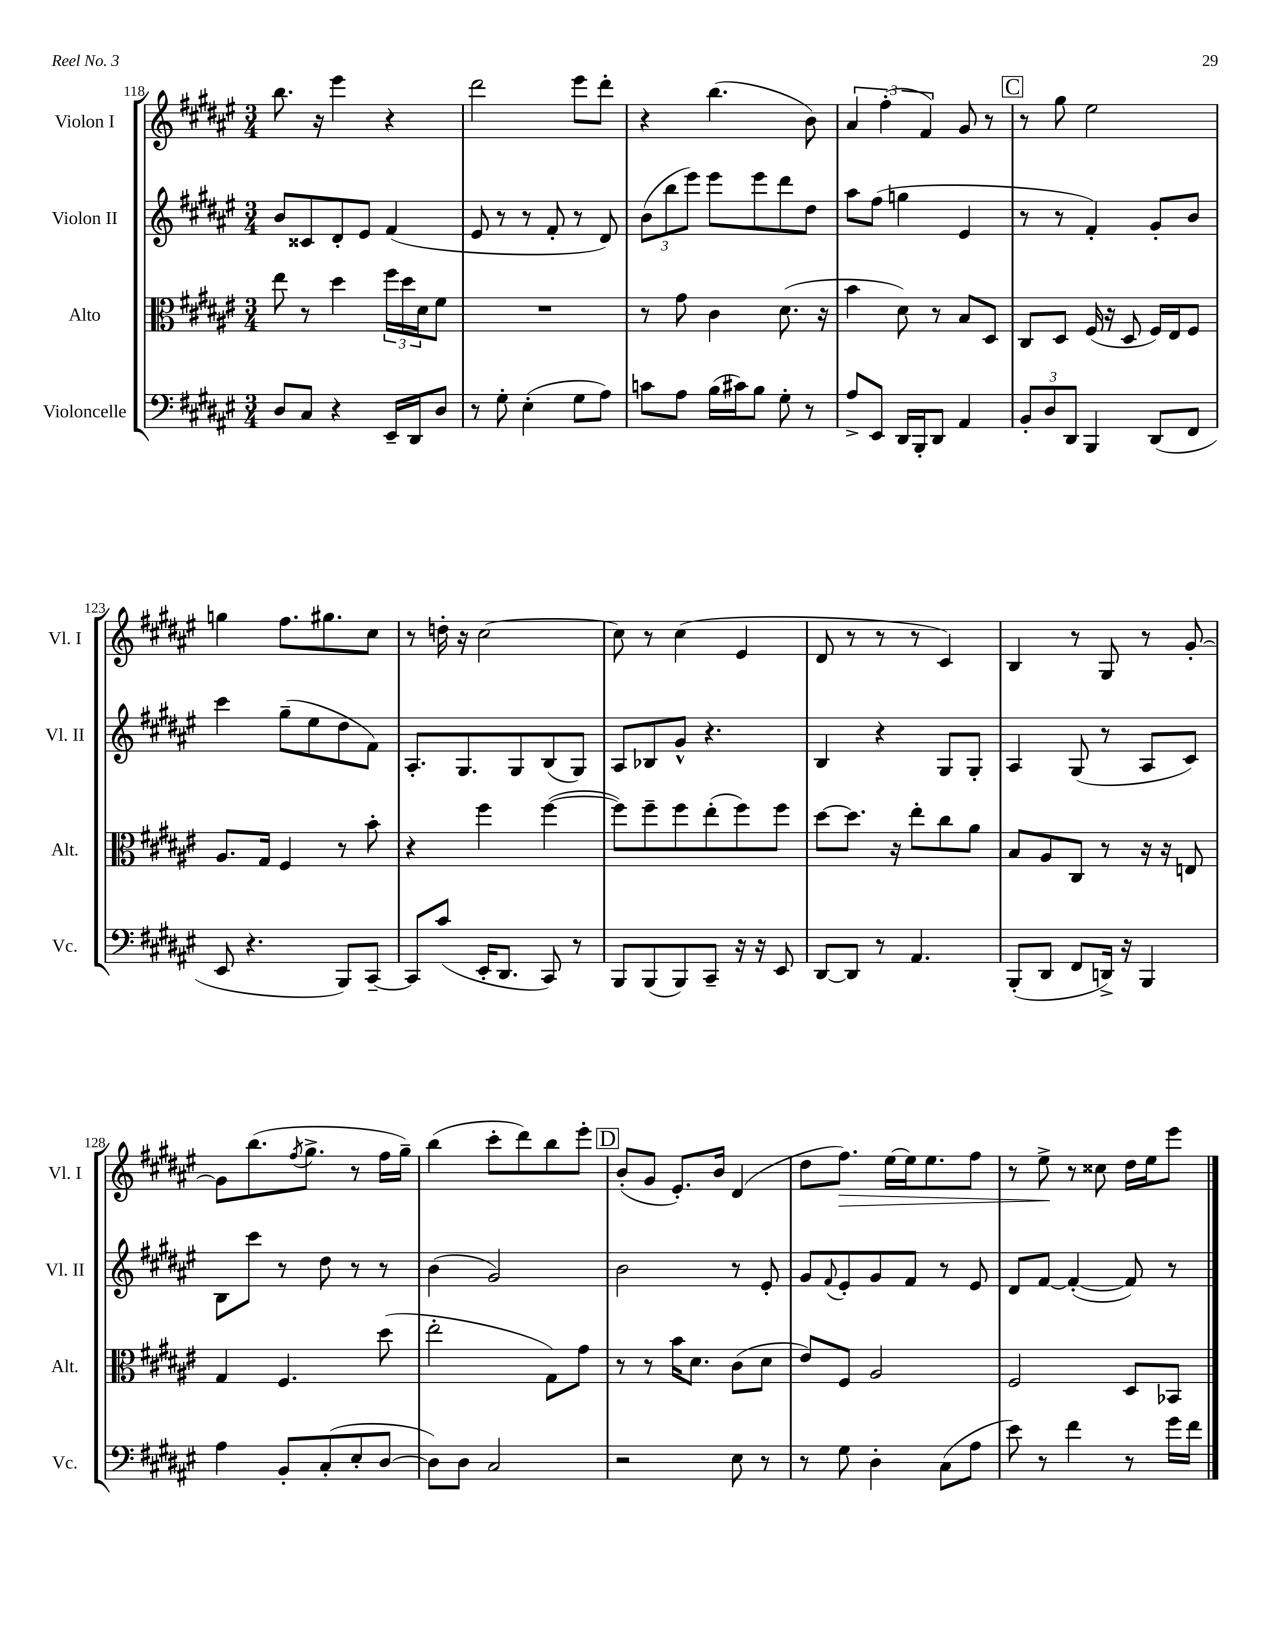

**kern	**kern	**kern	**kern
*staff4	*staff3	*staff2	*staff1
*clefF4	*clefC3	*clefG2	*clefG2
*k[f#c#g#d#a#e#]	*k[f#c#g#d#a#e#]	*k[f#c#g#d#a#e#]	*k[f#c#g#d#a#e#]
*M3/4	*M3/4	*M3/4	*M3/4
8D#	8ee#	8b	8.bb
8C#	8r	8c##	.
.	.	.	16r
4r	4dd#	8d#'	4eee#
.	.	8e#	.
16EE#~	24ff#	(4f#	4r
.	24dd#	.	.
16DD#	.	.	.
.	24d#	.	.
8D#	8f#	.	.
=	=	=	=
8r	2.r	8e#	2ddd#
8G#'	.	8r	.
(4E#'	.	8r	.
.	.	8f#'	.
8G#	.	8r	8eee#
8A#)	.	8d#)	8ddd#'
=	=	=	=
8c	8r	(12b	4r
.	.	12bb	.
8A#	8g#	.	.
.	.	12eee#)	.
(16B	4c#	8eee#	(4.bb
16c#)	.	.	.
8B	.	8eee#	.
8G#'	(8.d#	8ddd#	.
8r	.	8dd#	8b)
.	16r	.	.
=	=	=	=
8A#^	4b	8aa#	6a#
8EE#	.	(8ff#	.
.	.	.	(6ff#'
16DD#	8d#)	4gg	.
16BBB'	.	.	.
.	.	.	6f#)
8DD#	8r	.	.
4AA#	8B	4e#	8g#
.	8D#	.	8r
=	=	=	=
12BB'	8C#	8r	8r
12D#	.	.	.
.	8D#	8r	8gg#
12DD#	.	.	.
4BBB	(16F#	4f#')	2ee#
.	16r	.	.
.	8D#	.	.
(8DD#	16F#)	8g#'	.
.	16E#	.	.
8FF#	8F#	8b	.
=	=	=	=
8EE#	8.A#	4ccc#	4gg
4.r	.	.	.
.	16G#	.	.
.	4F#	(8gg#~	8.ff#
.	.	8ee#	.
.	.	.	8.gg#
8BBB)	8r	8dd#	.
[8CC#~	8b'	8f#)	8cc#
=	=	=	=
8CC#]	4r	8.A#'	8r
(8c#	.	.	16dd'
.	.	8.G#	16r
16EE#'	4ff#	.	[2cc#
8.DD#	.	.	.
.	.	8G#	.
8CC#)	([4ff#	(8B	.
8r	.	8G#)	.
=	=	=	=
8BBB	8ff#])	8A#	8cc#]
(8BBB	8ff#~	8B-	8r
8BBB)	8ff#	8g#^^	(4cc#
8CC#~	(8ee#'	4.r	.
16r	8ff#)	.	4e#
16r	.	.	.
8EE#	8ff#	.	.
=	=	=	=
[8DD#	[8dd#	4B	8d#
8DD#]	8.dd#]	.	8r
8r	.	4r	8r
.	16r	.	.
4.AA#	8ee#'	.	8r
.	8cc#	8G#	4c#)
.	8a#	8G#'	.
=	=	=	=
(8BBB'	8B	4A#	4B
8DD#	8A#	.	.
8FF#	8C#	(8G#	8r
16DD^)	8r	8r	8G#
16r	.	.	.
4BBB	16r	8A#	8r
.	16r	.	.
.	8E	8c#)	[8g#'
=	=	=	=
4A#	4G#	8B	8g#]
.	.	8ccc#	(8.bb
8BB'	4.F#	8r	.
.	.	.	8qff#
.	.	.	8.gg#^
(8C#'	.	8dd#	.
8E#'	.	8r	8r
[8D#	(8dd#	8r	16ff#
.	.	.	16gg#~)
=	=	=	=
8D#])	2ee#'	(4b	(4bb
8D#	.	.	.
2C#	.	2g#)	8ccc#'
.	.	.	8ddd#)
.	8G#)	.	8bb
.	8g#	.	8eee#'
=	=	=	=
2r	8r	2b	(8b'
.	8r	.	8g#
.	16b	.	8.e#')
.	8.d#	.	.
.	.	.	16b
8E#	(8c#	8r	(4d#
8r	8d#	8e#'	.
=	=	=	=
8r	8e#)	8g#	8dd#
.	.	8qqf#	.
8G#	8F#	8e#'	8.ff#)
4D#'	2A#	8g#	.
.	.	.	[16ee#
.	.	8f#	16ee#]
.	.	.	8.ee#
(8C#	.	8r	.
8A#	.	8e#	8ff#
=	=	=	=
8e#)	2F#	8d#	8r
8r	.	[8f#	8ee#^
4f#	.	(4f#'_	8r
.	.	.	8cc##
8r	8D#	8f#])	16dd#
.	.	.	16ee#
16g#	8BB-	8r	8eee#
16f#	.	.	.
==	==	==	==
*-	*-	*-	*-
